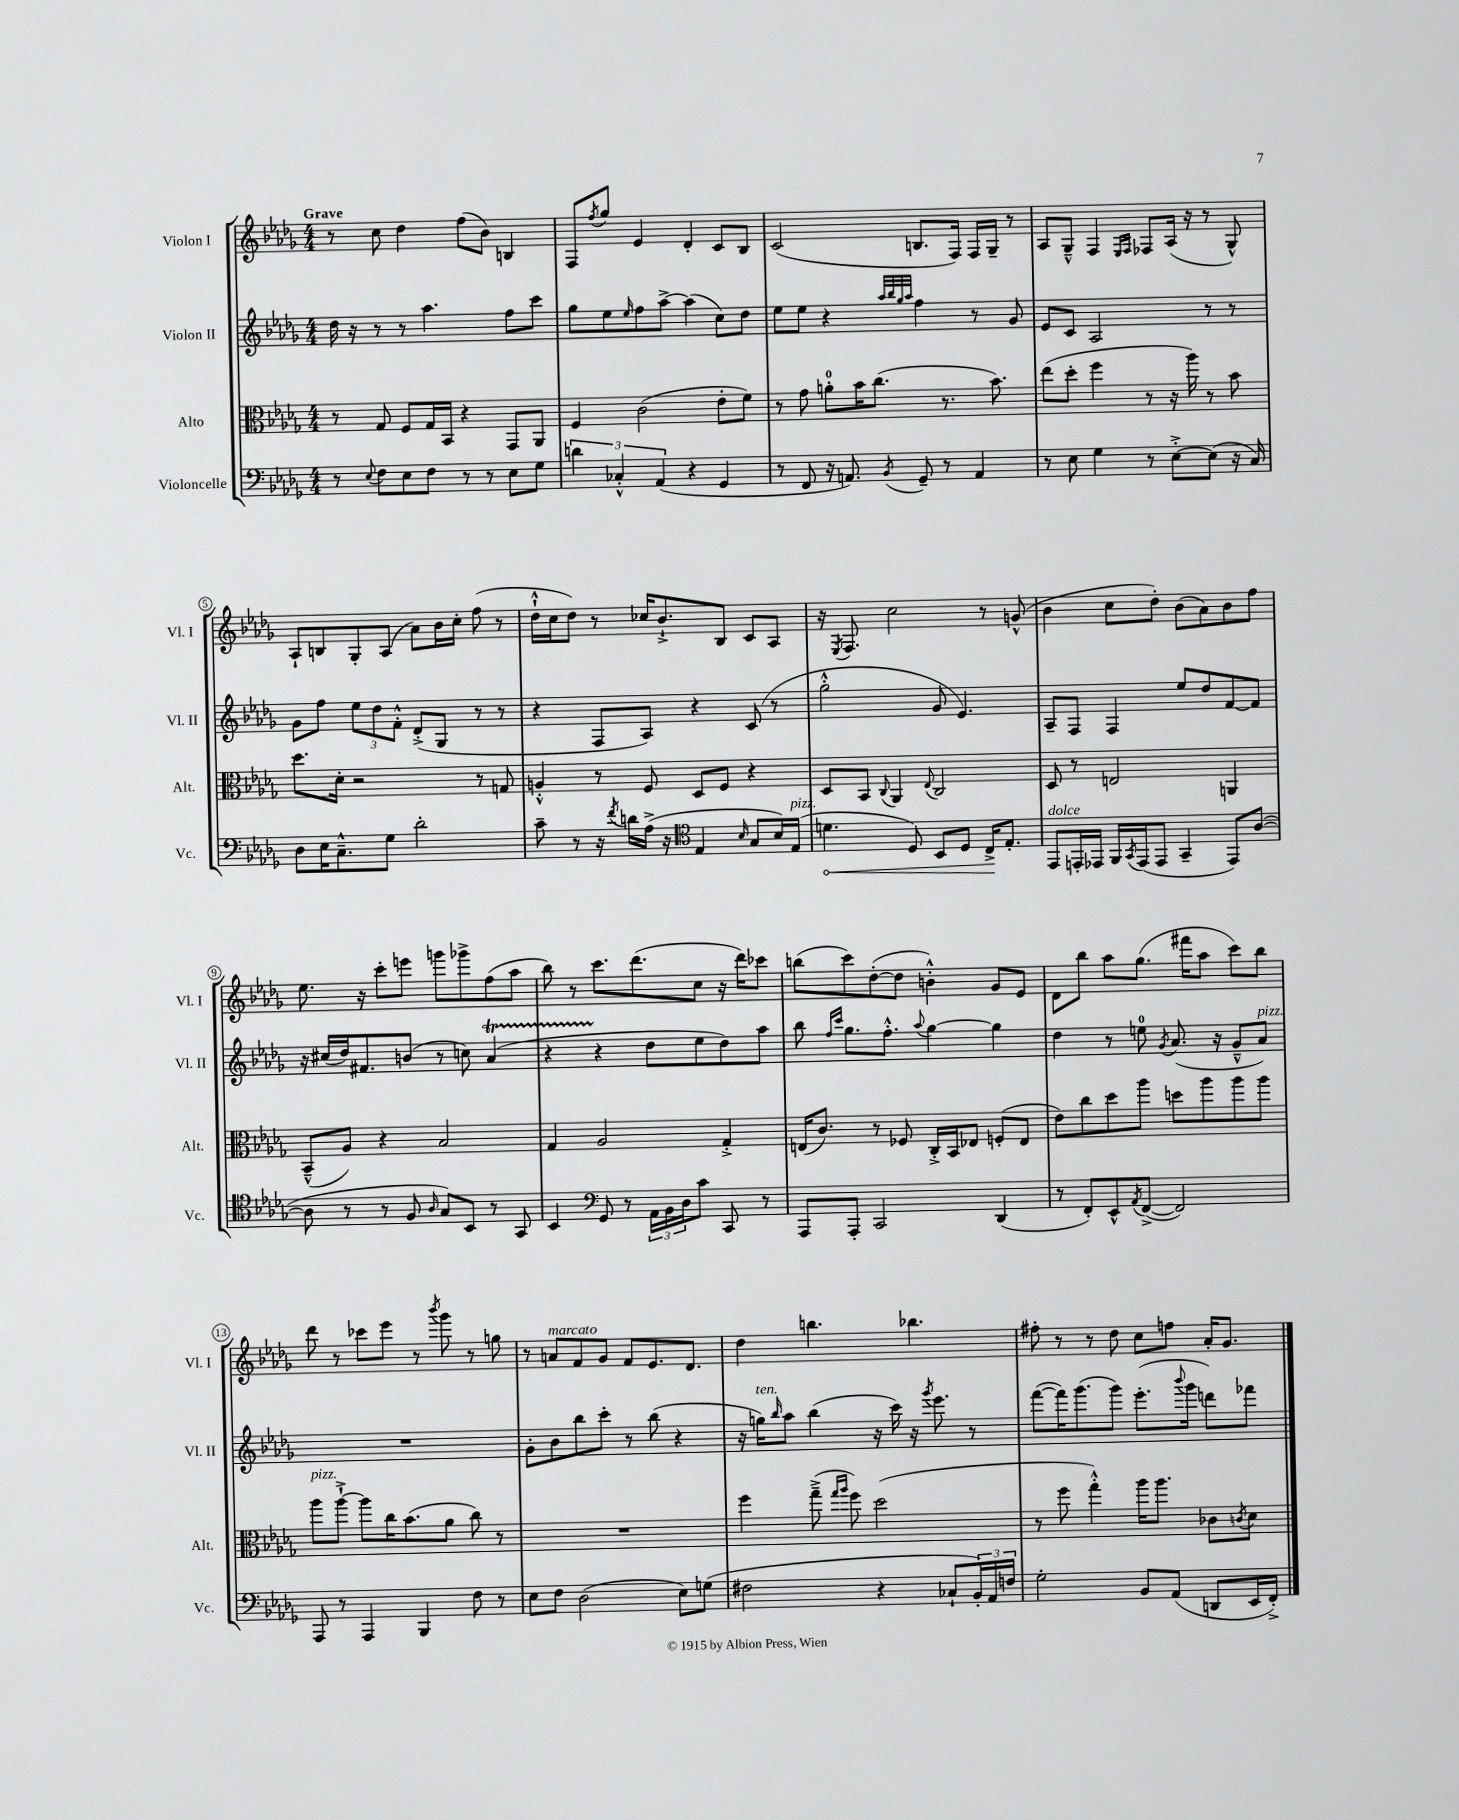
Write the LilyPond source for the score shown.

<<
\new StaffGroup <<
\new Staff = "s0" \with { instrumentName = "Violon I" shortInstrumentName = "Vl. I" } {
    \clef treble \key des \major \numericTimeSignature \time 4/4 \tempo "Grave"
    r8 c''8 des''4 f''8( bes'8) b4 |
    f8 \acciaccatura { f''8 } ges''8 ees'4 des'4-. c'8 bes8 |
    c'2( b8. f16) f16 ges16-- r8 |
    aes8 ges8---^ f4 \grace { ees16 f16 } fes8 aes16( r16 r8 ges8-^) |
    aes8-! b8 ges8-. aes8( aes'8) bes'16 c''16-. f''8( r8 |
    des''16-!-^ c''16 des''8) r8 ces''16 bes'8.-!-> bes8 c'8 aes8 |
    r16 \acciaccatura { ees8 } f8. c''2 r8 g'8-^( |
    bes'4 c''8 des''8-.) bes'8( aes'8) bes'8 f''8 |
    ees''8. r16 c'''8-. e'''8 g'''8 ges'''8-> f''8( aes''8 |
    bes''8) r8 c'''8. des'''8.( c''8 r16 des'''16) ces'''8 |
    b''8( c'''8) des''8~-.( des''8 b'4-.-^) ges'8 ees'8 |
    des'8 bes''8 aes''8 ges''8.( fis'''16 aes''8 c'''8) bes''8 |
    des'''8 r8 ces'''8 ees'''8 r8 \acciaccatura { bes'''8 } ges'''8 r8 g''8 |
    r8 a'8^\markup { \italic "marcato" } f'8 ges'8 f'8 ees'8. des'8. |
    des''4 b''4. bes''4. |
    fis''8-. r8 r8 des''8 c''8 f''8 aes'16-. ges'8. \bar "|." |
}
\new Staff = "s1" \with { instrumentName = "Violon II" shortInstrumentName = "Vl. II" } {
    \clef treble \key des \major \numericTimeSignature \time 4/4
    des''16 r16 r8 r8 aes''4. f''8 c'''8 |
    ges''8 ees''8 \grace { ees''16 } f''8 aes''8~-> aes''4( c''8) des''8 |
    ees''8 ees''8 r4 \grace { aes''32 bes''32 ges''32 aes''32 } f''4 r8 ges'8 |
    ees'8 c'8 aes2 r8 r8 |
    ges'8 f''8 \tuplet 3/2 { ees''8 des''8 f'8-.-^ } des'8-.->( ges8 r8 r8 |
    r4 f8 aes8) r4 c'8( r8 |
    ges''2-.-^ ges'8 ees'4.) |
    aes8-- f8 f4 ees''8 des''8 f'8~ f'8 |
    r16 cis''16( des''16) fis'8. b'8( r8 c''8) aes'4\startTrillSpan( |
    r4 r4\stopTrillSpan des''8 ees''8 des''8) aes''8 |
    bes''8 \grace { f''16 c'''16 } ges''8. f''8.-.-^ \appoggiatura { aes''8 } ges''4~ ges''4 |
    des''4 r8 e''8-0 \acciaccatura { ges'8 } aes'8.( r16 ges'8---^ aes'8^\markup { \italic "pizz." }) |
    R1 |
    ges'8-. bes'8 bes''8 c'''8-. r8 bes''8( r4 |
    r16 g''16^\markup { \italic "ten." }) \grace { bes''16 } aes''8 bes''4( r16 c'''16) r16 \acciaccatura { ges'''8 } ees'''8. r8 |
    f'''8~( f'''16) ges'''8.( ges'''8) ees'''8.-.( \appoggiatura { bes'''8 } ges'''16 d'''8) fes'''8 \bar "|." |
}
\new Staff = "s2" \with { instrumentName = "Alto" shortInstrumentName = "Alt." } {
    \clef alto \key des \major \numericTimeSignature \time 4/4
    r8 ges8 f8 ges16 bes,16 r4 ges,8 aes,8 |
    f4 c'2( ees'8-. f'8) |
    r8 ges'8 a'8-0-. bes'16 c''8.( r8. bes'8.) |
    ees''8( des''8-. f''4 r8 r16 aes''16) r8 bes'8 |
    des''8. des'16-. r2 r8 g8 |
    a4-.-^ r8 f8 des8 f8 r4 |
    des8 bes,8 \appoggiatura { c8 } aes,4 \appoggiatura { ees8 } c2 |
    des8 r8 e2 a,4 |
    bes,8---^( aes8) r4 bes2 |
    ges4 aes2 ges4-.-> |
    e16( c'8.) r8 fes8 c16-.-> bes,16 ees8 f8-.( ees8 |
    ees'8) c''8 des''8 aes''8 d''8 aes''8 aes''8 aes''8 |
    aes''8^\markup { \italic "pizz." } aes''8~-!-> aes''8 c''16 bes'8.( aes'8 c''8) r8 |
    R1 |
    f''4 ges''8--->( \grace { ges''16 aes''16 } f''8) des''2( |
    r8 f''8 ges''4-.-^) aes''16 aes''8. ces'8 \acciaccatura { c'8 } des'8 \bar "|." |
}
\new Staff = "s3" \with { instrumentName = "Violoncelle" shortInstrumentName = "Vc." } {
    \clef bass \key des \major \numericTimeSignature \time 4/4
    r8 \appoggiatura { ees8 } f8 ees8 f8 r8 r8 ees8 ges8 |
    \tuplet 3/2 { d'4 ces4-.-^ aes,4( } r4 ges,4 |
    r8 f,8 r16 a,8.) \acciaccatura { bes,8 } ges,8-- r8 a,4 |
    r8 ees8 ges4 r8 ees8~-.-> ees8( r16 c16) |
    des8 ees16 c8.---^ ges8 des'2-. |
    c'8-- r8 r16 \acciaccatura { f'8 } d'16 aes16->( r16 \clef tenor ees4 \grace { bes16 } ges8 bes16) ees16^\markup { \italic "pizz." }( |
    \once \override Hairpin.circled-tip = ##t d'4.\< des8) bes,8 des8 c16->\! ees8.-. |
    ees,8^\markup { \italic "dolce" } e,16-. ees,16 f,16 \acciaccatura { ges,8 } ees,16( ees,8 ges,4-- ees,8) aes8~( |
    aes8 r8 r8 f8 \grace { aes16 } ges8) bes,8 r8 ges,8 |
    bes,4 \clef bass ges,8 r8 \tuplet 3/2 { aes,16 bes,16 des16 } c'8 c,8 r8 |
    aes,,8 aes,,8-. c,2 des,4( |
    r8 f,8-.) ees,8-^ \acciaccatura { aes,8 } f,8~->( f,2) |
    aes,,8 r8 aes,,4 bes,,4 f8 r8 |
    ees8 f8 des2( ees8) g8( |
    fis2 r4 ces8-! \tuplet 3/2 { bes,16-.) aes,16 f16 } |
    ges2-. bes,8 aes,8( d,8 ees,16 f,16-.->) \bar "|." |
}
>>
>>
\layout { \context { \Score \override BarNumber.stencil = #(make-stencil-circler 0.1 0.3 ly:text-interface::print) } }
